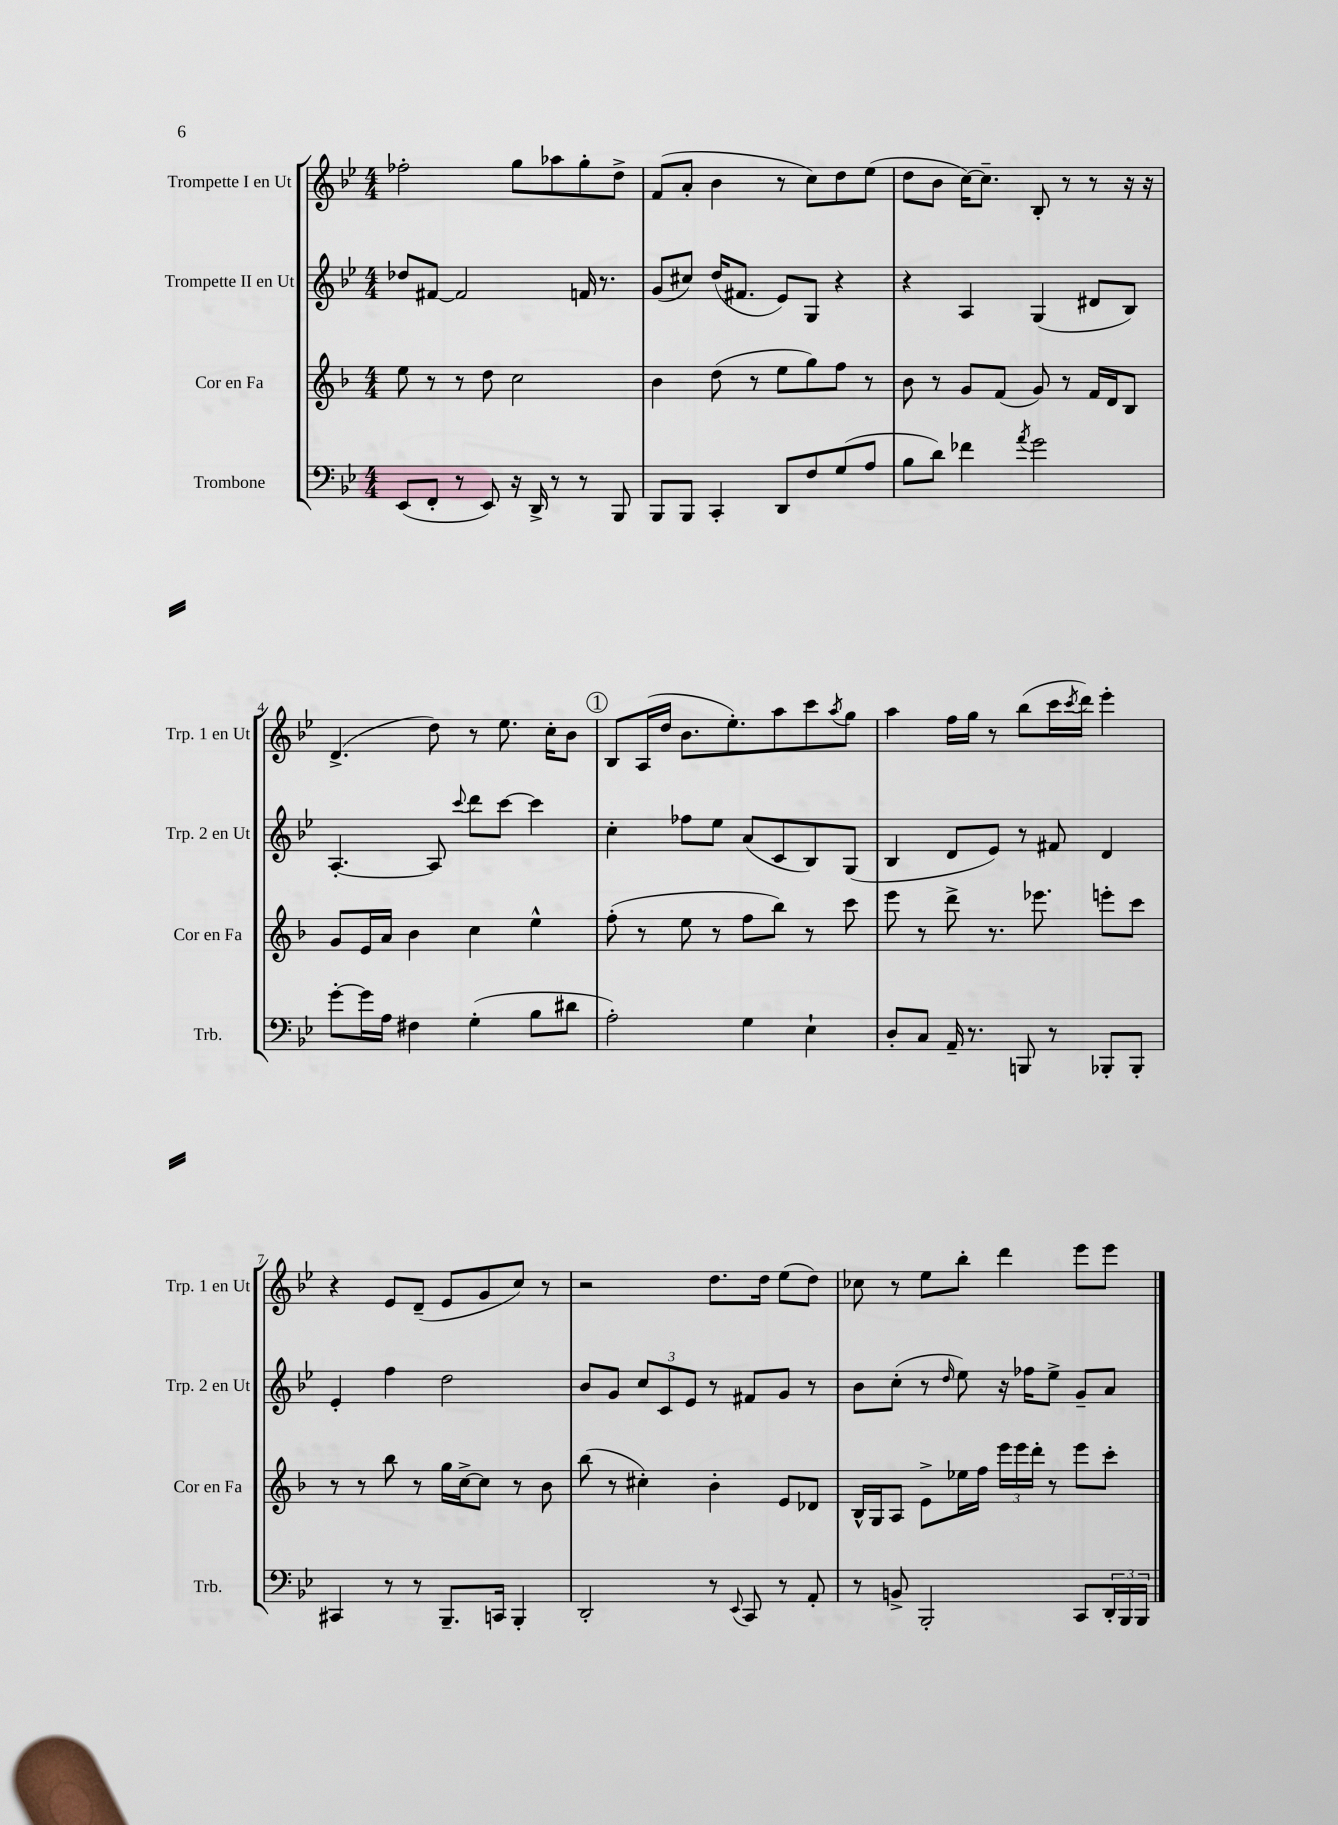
<<
\new StaffGroup <<
\new Staff = "s0" \with { instrumentName = "Trompette I en Ut" shortInstrumentName = "Trp. 1 en Ut" } {
    \clef treble \key bes \major \numericTimeSignature \time 4/4
    fes''2-. g''8 aes''8 g''8-. d''8-> |
    f'8( a'8-. bes'4 r8 c''8) d''8 ees''8( |
    d''8 bes'8 c''16~) c''8.-- bes8-. r8 r8 r16 r16 |
    d'4.->( d''8) r8 ees''8. c''16-. bes'8 |
    \mark \markup { \circle "1" } bes8 a16( d''16 bes'8. ees''8.-.) a''8 c'''8 \acciaccatura { a''8 } g''8 |
    a''4 f''16 g''16 r8 bes''8( c'''16 \acciaccatura { c'''8 } d'''16) ees'''4-. |
    r4 ees'8 d'8--( ees'8 g'8 c''8) r8 |
    r2 d''8. d''16 ees''8( d''8) |
    ces''8 r8 ees''8 bes''8-. d'''4 ees'''8 ees'''8 \bar "|." |
}
\new Staff = "s1" \with { instrumentName = "Trompette II en Ut" shortInstrumentName = "Trp. 2 en Ut" } {
    \clef treble \key bes \major \numericTimeSignature \time 4/4
    des''8 fis'8~ fis'2 f'16 r8. |
    g'8( cis''8) d''16( fis'8. ees'8) g8 r4 |
    r4 a4 g4( dis'8 bes8) |
    a4.~-. a8 \appoggiatura { c'''8 } d'''8 c'''8~ c'''4 |
    \mark \markup { \circle "1" } c''4-. fes''8 ees''8 a'8( c'8 bes8) g8( |
    bes4 d'8 ees'8) r8 fis'8 d'4 |
    ees'4-. f''4 d''2 |
    bes'8 g'8 \tuplet 3/2 { c''8 c'8 ees'8 } r8 fis'8 g'8 r8 |
    bes'8 c''8-.( r8 \grace { d''16 } ees''8) r16 fes''16 ees''8-> g'8-- a'8 \bar "|." |
}
\new Staff = "s2" \with { instrumentName = "Cor en Fa" shortInstrumentName = "Cor en Fa" } {
    \clef treble \key f \major \numericTimeSignature \time 4/4
    e''8 r8 r8 d''8 c''2 |
    bes'4 d''8( r8 e''8 g''8) f''8 r8 |
    bes'8 r8 g'8 f'8( g'8) r8 f'16 d'16 bes8 |
    g'8 e'16 a'16 bes'4 c''4 e''4-^ |
    \mark \markup { \circle "1" } f''8-.( r8 e''8 r8 f''8 bes''8) r8 c'''8 |
    e'''8 r8 d'''8-> r8. ees'''8. e'''8-. c'''8 |
    r8 r8 bes''8 r8 g''16 c''16~-> c''8 r8 bes'8 |
    bes''8( r8 cis''4-.) bes'4-. e'8 des'8 |
    bes16-^ g16 a8 e'8-> ees''16 f''16 \tuplet 3/2 { e'''16 e'''16 d'''16-. } r8 e'''8 c'''8-. \bar "|." |
}
\new Staff = "s3" \with { instrumentName = "Trombone" shortInstrumentName = "Trb." } {
    \clef bass \key bes \major \numericTimeSignature \time 4/4
    ees,8( f,8-. r8 ees,8) r16 d,16-> r8 r8 bes,,8 |
    bes,,8 bes,,8 c,4-. d,8 f8 g8( a8 |
    bes8 d'8) fes'4 \acciaccatura { a'8 } g'2 |
    g'8~-. g'16 a16 fis4 g4-.( bes8 dis'8 |
    \mark \markup { \circle "1" } a2-.) g4 ees4-! |
    d8-. c8 a,16-- r8. b,,8 r8 bes,,8-. bes,,8-. |
    cis,4 r8 r8 bes,,8.-- c,16 bes,,4-. |
    d,2-. r8 \appoggiatura { ees,8 } c,8 r8 a,8-. |
    r8 b,8-> bes,,2-. c,8 \tuplet 3/2 { d,16-. bes,,16 bes,,16 } \bar "|." |
}
>>
>>
